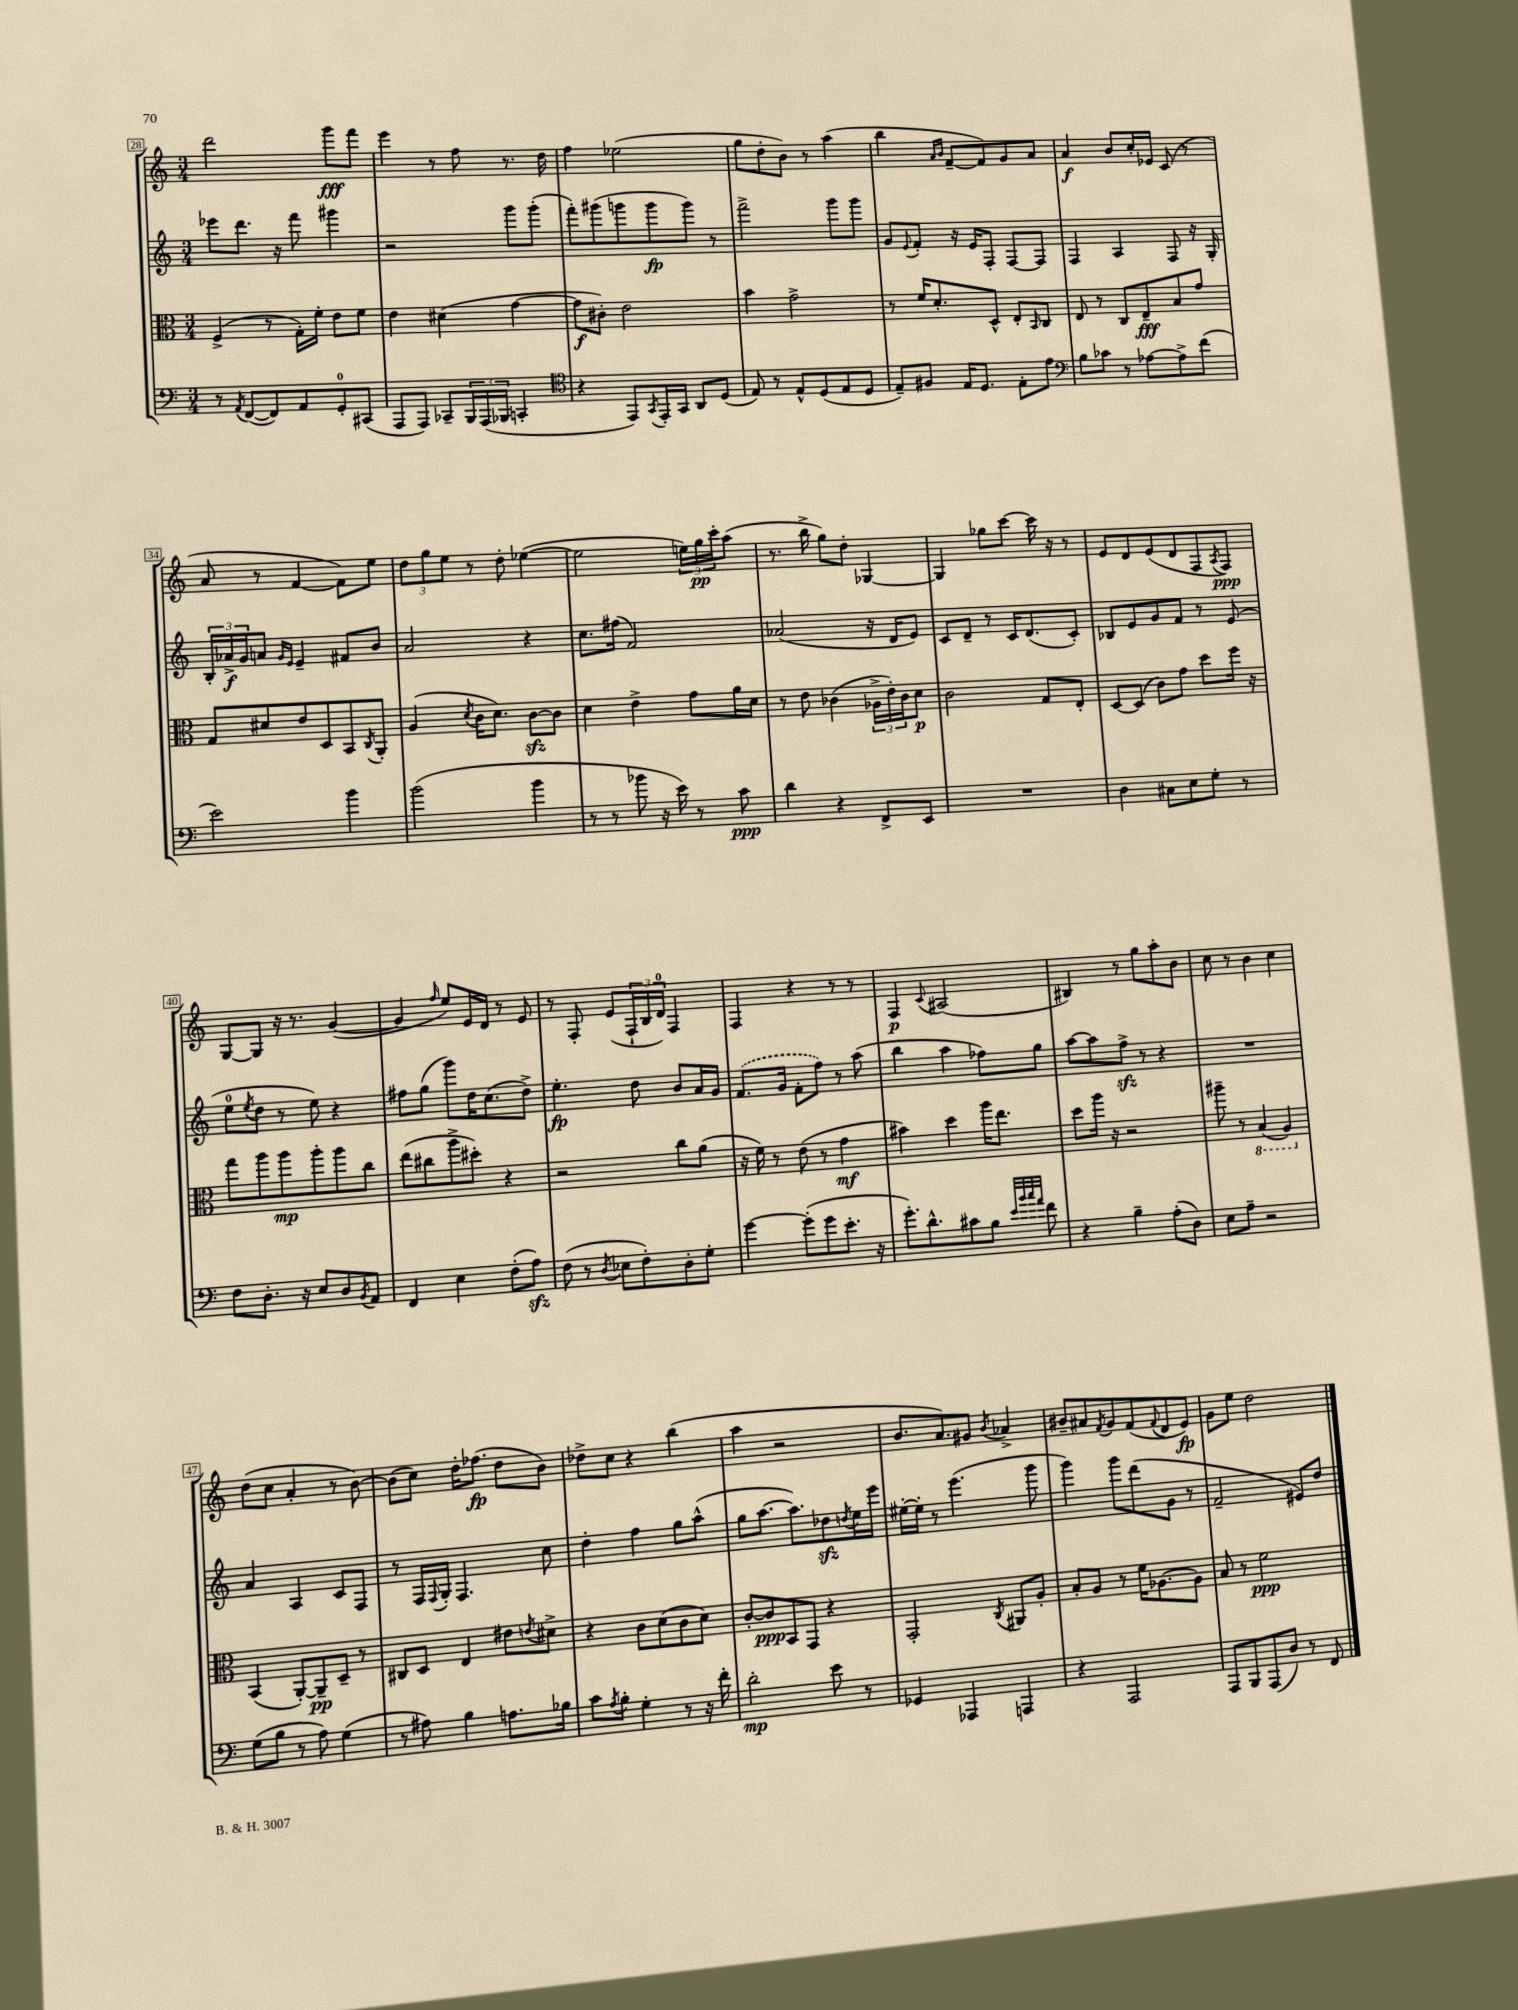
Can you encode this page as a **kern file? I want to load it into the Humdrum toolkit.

**kern	**dynam	**kern	**dynam	**kern	**dynam	**kern	**dynam
*part4	*part4	*part3	*part3	*part2	*part2	*part1	*part1
*staff4	*staff4	*staff3	*staff3	*staff2	*staff2	*staff1	*staff1
*clefF4	*	*clefC3	*	*clefG2	*	*clefG2	*
*k[]	*	*k[]	*	*k[]	*	*k[]	*
*M3/4	*	*M3/4	*	*M3/4	*	*M3/4	*
=28	=28	=28	=28	=28	=28	=28	=28
8r	.	(4F^/	.	8eee-X\L	.	2ddd\	.
8qAA/	.	.	.	.	.	.	.
([8FF/L	.	.	.	8.ddd\J	.	.	.
8FF/])	.	8r	.	.	.	.	.
.	.	.	.	16r	.	.	.
8AA/	.	16G'\LL)	.	8fff\	.	.	.
.	.	16f'\JJ	.	.	.	.	.
8GG'/	.	8e\L	.	4ggg#X\	.	8ggg\L	fff
(8CC#X/J	.	8f\J	.	.	.	8fff\J	.
=29	=29	=29	=29	=29	=29	=29	=29
8AAA/L	.	4e\	.	2r	.	4eee\	.
8AAA/J)	.	.	.	.	.	.	.
8CC-X~/L	.	(4d#X\	.	.	.	8r	.
24BBB/L	.	.	.	.	.	8ff\	.
(24AAA/	.	.	.	.	.	.	.
24BBB-X/JJ	.	.	.	.	.	.	.
4CCn'/	.	[4g\	.	8ggg\L	.	8.r	.
.	.	.	.	(8ggg'\J	.	.	.
.	.	.	.	.	.	16dd\	.
=30	=30	=30	=30	=30	=30	=30	=30
*clefC4	*	*	*	*	*	*	*
4r	.	8g\L]	f	8fff'\L)	.	4ff\	.
.	.	8c#X'\J)	.	(8ggg#X\	.	.	.
8EE/L)	.	2e\	.	8gggn\	.	(2ee-X\	.
8qGG/	.	.	.	.	.	.	.
16EE'/L	.	.	.	8ggg\	fp	.	.
16GG/JJ	.	.	.	.	.	.	.
8AA/L	.	.	.	8ggg\J)	.	.	.
(8D/J	.	.	.	8r	.	.	.
=31	=31	=31	=31	=31	=31	=31	=31
8E/)	.	4b\	.	2fff^\	.	8gg\L	.
8r	.	.	.	.	.	8dd'\	.
8E^^/L	.	2g^\	.	.	.	8b\J)	.
(8D/	.	.	.	.	.	8r	.
8E/	.	.	.	8ggg\L	.	(4aa\	.
8D/J	.	.	.	8ggg\J	.	.	.
=32	=32	=32	=32	=32	=32	=32	=32
8E~/L)	.	8r	.	8g/L	.	4bb\	.
.	.	.	.	8qqe/	.	.	.
8F#X/J	.	16f/KL	.	8f'/J	.	.	.
.	.	8.d'/	.	.	.	.	.
.	.	.	.	.	.	16qqa/LL	.
.	.	.	.	.	.	16qqb/JJ	.
16E/KL	.	.	.	16r	.	[8f~/L	.
8.D/J	.	.	.	16e/KL	.	.	.
.	.	8D^^/J	.	8F'/J	.	8f/])	.
8E'\L	.	8E'/L	.	[8F/L	.	8g/	.
.	.	16qqBB/	.	.	.	.	.
8e\J	.	8C/J	.	8F/J]	.	8a/J	.
=33	=33	=33	=33	=33	=33	=33	=33
*clefF4	*	*	*	*	*	*	*
8B\L	.	8E/	.	4F/	.	4a/	f
8c-X\J	.	8r	.	.	.	.	.
8r	.	8C/L	.	4A/	.	8b/L	.
[8A-X\L	.	8E~/	fff	.	.	16cc'/L	.
.	.	.	.	.	.	16e-X/JJ	.
8A-^\]	.	8B/	.	8F/	.	(8c/	.
(8f\J	.	8g/J	.	16r	.	8r	.
.	.	.	.	16G'/	.	.	.
!!LO:LB:g=z
=34	=34	=34	=34	=34	=34	=34	=34
2e\)	.	8G/L	.	24B'/LL	.	8a/	.
.	.	.	.	24a-X^/	f	.	.
.	.	.	.	24g/J	.	.	.
.	.	8d#X/	.	8an/J	.	8r	.
.	.	.	.	16qqg/LL	.	.	.
.	.	.	.	16qqe/JJ	.	.	.
.	.	8e/	.	4e~/	.	[4f/	.
.	.	8D/	.	.	.	.	.
4b\	.	8BB/	.	8f#X/L	.	8f\L])	.
.	.	8qC/	.	.	.	.	.
.	.	8AA'/J	.	8b/J	.	8ee\J	.
=35	=35	=35	=35	=35	=35	=35	=35
(2b\	.	(4A/	.	2a/	.	12dd\L	.
.	.	.	.	.	.	12gg\	.
.	.	.	.	.	.	12ee\J	.
.	.	8qd/	.	.	.	.	.
.	.	16c\KL	.	.	.	8r	.
.	.	8.d\J)	.	.	.	.	.
.	.	.	.	.	.	8dd'\	.
4b\	.	[8czz\L	.	4r	.	([4ee-X\	.
.	.	8c\J]	.	.	.	.	.
=36	=36	=36	=36	=36	=36	=36	=36
8r	.	4d\	.	8.cc\L	.	2ee-\]	.
8r	.	.	.	.	.	.	.
.	.	.	.	(16ff#X\Jk	.	.	.
8b-X\	.	4e^\	.	2f/)	.	.	.
16r	.	.	.	.	.	.	.
16e\)	.	.	.	.	.	.	.
8r	.	8g\L	.	.	.	24een\LL)	.
.	.	.	.	.	.	24gg\	pp
.	.	.	.	.	.	24ccc'\J	.
8c\	ppp	16a\L	.	.	.	(8aa\J	.
.	.	16d\JJ	.	.	.	.	.
=37	=37	=37	=37	=37	=37	=37	=37
4d\	.	8r	.	(2a-X/	.	8.r	.
.	.	8e\	.	.	.	.	.
.	.	.	.	.	.	16bb^\	.
4r	.	(4c-X\	.	.	.	8gg\L)	.
.	.	.	.	.	.	8dd'\J	.
8FF^/L	.	24A-X^\LL	.	16r	.	[4G-X/	.
.	.	24e'\)	.	.	.	.	.
.	.	.	.	16d/KL	.	.	.
.	.	24c-\J	.	.	.	.	.
8EE/J	.	8d\J	p	8e/J)	.	.	.
=38	=38	=38	=38	=38	=38	=38	=38
2.r	.	2c\	.	8c/L	.	4G-/]	.
.	.	.	.	8d~/J	.	.	.
.	.	.	.	8r	.	8gg-X\L	.
.	.	.	.	16c/KL	.	[8ccc\J	.
.	.	.	.	(8.d/	.	.	.
.	.	8G/L	.	.	.	16ccc\]	.
.	.	.	.	.	.	16r	.
.	.	8E'/J	.	8c'/J)	.	8r	.
=39	=39	=39	=39	=39	=39	=39	=39
4D\	.	[8D/L	.	8B-X/L	.	8e/L	.
.	.	(8D/J]	.	8e/	.	8d/	.
8C#X\L	.	8c\L)	.	8g/	.	(8e/	.
8E\	.	8g\J	.	8f/J	.	8d/	.
8G'\J	.	8dd\L	.	8r	.	8F/	.
.	.	.	.	.	.	8qA/	.
8r	.	16ff\Jk	.	(8e/	.	8F/J)	ppp
.	.	16r	.	.	.	.	.
!!LO:LB:g=z
=40	=40	=40	=40	=40	=40	=40	=40
8F\L	.	8gg\L	.	8ee\L	.	[8G/L	.
.	.	.	.	8qee/	.	.	.
8.D'\J	.	8aa\	.	8dd\J	.	8G/J]	.
.	.	8aa\	mp	8r	.	16r	.
16r	.	.	.	.	.	8.r	.
8E/L	.	8aa'\	.	8ee\)	.	.	.
8D/	.	8aa\	.	4r	.	([4g/	.
8qBB/	.	.	.	.	.	.	.
8AA/J	.	8cc\J	.	.	.	.	.
=41	=41	=41	=41	=41	=41	=41	=41
4FF/	.	(8ee\L	.	8ff#X\L	.	4g/]	.
.	.	8cc#X\	.	(8gg\J	.	.	.
.	.	.	.	.	.	16qqff/	.
4E\	.	8aa^\	.	8ggg\L)	.	8ee/L)	.
.	.	8dd#X'\J)	.	16dd\K	.	16e/L	.
.	.	.	.	(8.cc\	.	16d/JJ	.
(8F'\L	.	4r	.	.	.	8r	.
8Azz\J)	.	.	.	8dd^\J)	.	8e/	.
=42	=42	=42	=42	=42	=42	=42	=42
(8F\	.	2r	.	4.ee'\	fp	8r	.
8r	.	.	.	.	.	8F'/	.
8qD/	.	.	.	.	.	.	.
8E-X\L	.	.	.	.	.	(8e/L	.
8F'\)	.	.	.	8dd\	.	24F`/L	.
.	.	.	.	.	.	24B/	.
.	.	.	.	.	.	24d/JJ)	.
8D'\	.	8cc\L	.	8b/L	.	4F/	.
8G'\J	.	(8a\J	.	16a/L	.	.	.
.	.	.	.	16g/JJ	.	.	.
=43	=43	=43	=43	=43	=43	=43	=43
[4g\	.	16r	.	(8.f/L	.	4F/	.
.	.	16f\)	.	.	.	.	.
.	.	8r	.	.	.	.	.
.	.	.	.	16g/Jk	.	.	.
(8g'\L]	.	(8e\	.	8f'\L	.	4r	.
8g\	.	8r	.	8ff\J)	.	.	.
8.e'\J	.	4g\	mf	8r	.	8r	.
.	.	.	.	(8aa\	.	8r	.
16r	.	.	.	.	.	.	.
=44	=44	=44	=44	=44	=44	=44	=44
8.g'\L)	.	4b#X\)	.	4bb\	.	4F/	p
8.d^^\	.	.	.	.	.	.	.
.	.	.	.	.	.	8qqc/	.
.	.	4dd\	.	4aa\	.	(2A#X/	.
8c#X\	.	.	.	.	.	.	.
8B\J	.	16aa\KL	.	8ff-X\L)	.	.	.
.	.	8.ee\J	.	.	.	.	.
32qqe/LLL	.	.	.	.	.	.	.
32qqb/	.	.	.	.	.	.	.
32qqcc/	.	.	.	.	.	.	.
32qqa/JJJ	.	.	.	.	.	.	.
8f\	.	.	.	8gg\J	.	.	.
=45	=45	=45	=45	=45	=45	=45	=45
4r	.	8dd\L	.	[8aa\L	.	4B#X/)	.
.	.	16aa\Jk	.	8aa\]	.	.	.
.	.	16r	.	.	.	.	.
4B~\	.	2r	.	8ffzz^\J	.	8r	.
.	.	.	.	8r	.	8gg\L	.
(8A'\L	.	.	.	4r	.	8aa'\	.
8D\J)	.	.	.	.	.	8b\J	.
=46	=46	=46	=46	=46	=46	=46	=46
8E\L	.	8aa#X~\	.	2.r	.	8cc\	.
8A~\J	.	8r	.	.	.	8r	.
*	*	*8ba	*	*	*	*	*
2r	.	(4BB/	.	.	.	4b\	.
.	.	4AA/)	.	.	.	4cc\	.
!!LO:LB:g=z
=47	=47	=47	=47	=47	=47	=47	=47
*	*	*X8ba	*	*	*	*	*
(8G\L	.	(4BB/	.	4a/	.	(8dd\L	.
8B\J	.	.	.	.	.	8cc\J	.
8r	.	[8AA'/L)	.	4A/	.	4a'/	.
8A\)	.	8AA~/]	pp	.	.	.	.
(4G\	.	8D~/J	.	8c/L	.	8r	.
.	.	8r	.	8F/J	.	[8b\)	.
=48	=48	=48	=48	=48	=48	=48	=48
8r	.	8C#X/L	.	8r	.	(8b\L]	.
8A#X\)	.	8D/J	.	16F/LL	.	8cc\J)	.
.	.	.	.	8qqF/	.	.	.
.	.	.	.	16G'/JJ	.	.	.
4B\	.	4E/	.	4.F/	.	16dd'\KL	.
.	.	.	.	.	.	(8.ff-X\J	fp
8.An\L	.	8e#X\L	.	.	.	8dd\L	.
.	.	8qen/	.	.	.	.	.
.	.	8d#X^\J	.	8cc\	.	8b\J)	.
16B-X\Jk	.	.	.	.	.	.	.
=49	=49	=49	=49	=49	=49	=49	=49
8c\L	.	4r	.	4dd'\	.	8dd-X^\L	.
8qA/	.	.	.	.	.	.	.
8B'\J	.	.	.	.	.	8cc\J	.
4G'\	.	8c\L	.	4ff\	.	4r	.
.	.	(8d\	.	.	.	.	.
8r	.	8c\	.	8gg\L	.	(4bb\	.
16r	.	8d\J)	.	(8aa^^\J	.	.	.
16f'\	.	.	.	.	.	.	.
=50	=50	=50	=50	=50	=50	=50	=50
2d'\	mp	[8c'/L	.	8gg\L	.	4aa\	.
.	.	8c/]	ppp	[8.aa\J	.	.	.
.	.	8BB/	.	.	.	2r	.
.	.	.	.	8.aa\L])	.	.	.
.	.	8GG/J	.	.	.	.	.
8e\	.	4r	.	8dd-Xzz\	.	.	.
.	.	.	.	8qddn/	.	.	.
8r	.	.	.	16ee\L	.	.	.
.	.	.	.	16eee\JJ	.	.	.
=51	=51	=51	=51	=51	=51	=51	=51
4GG-X/	.	2GG'/	.	[16ee#X'\LL	.	8.b/L	.
.	.	.	.	16ee#'\JJ]	.	.	.
.	.	.	.	8r	.	.	.
.	.	.	.	.	.	8.a/)	.
4AAA-X/	.	.	.	(4.eee\	.	.	.
.	.	.	.	.	.	8g#X/J	.
.	.	8qC/	.	.	.	8qb/	.
4AAAn/	.	8AA#X/L	.	.	.	4a-X^/	.
.	.	8A'/J	.	8ggg\	.	.	.
=52	=52	=52	=52	=52	=52	=52	=52
4r	.	8B'/L	.	4ggg\)	.	8b#X~/L	.
.	.	8A/J	.	.	.	8a#X/	.
.	.	.	.	.	.	8qf/	.
2AAA/	.	8r	.	8ggg\L	.	8g/	.
.	.	16f\KL	.	(8ddd\	.	(8f/	.
.	.	[8.A-X\	.	.	.	.	.
.	.	.	.	.	.	8qqf/	.
.	.	.	.	8g\J	.	8d/	.
.	.	8A-\J]	.	8r	.	8e/J)	fp
=53	=53	=53	=53	=53	=53	=53	=53
8AAA/L	.	8B/	.	2f~/	.	8g\L	.
8BBB/	.	8r	.	.	.	8ee\J	.
(8AAA/	.	2f\	ppp	.	.	2dd\	.
8D/J)	.	.	.	.	.	.	.
8r	.	.	.	8e#X/L)	.	.	.
8FF/	.	.	.	8dd/J	.	.	.
==	==	==	==	==	==	==	==
*-	*-	*-	*-	*-	*-	*-	*-
